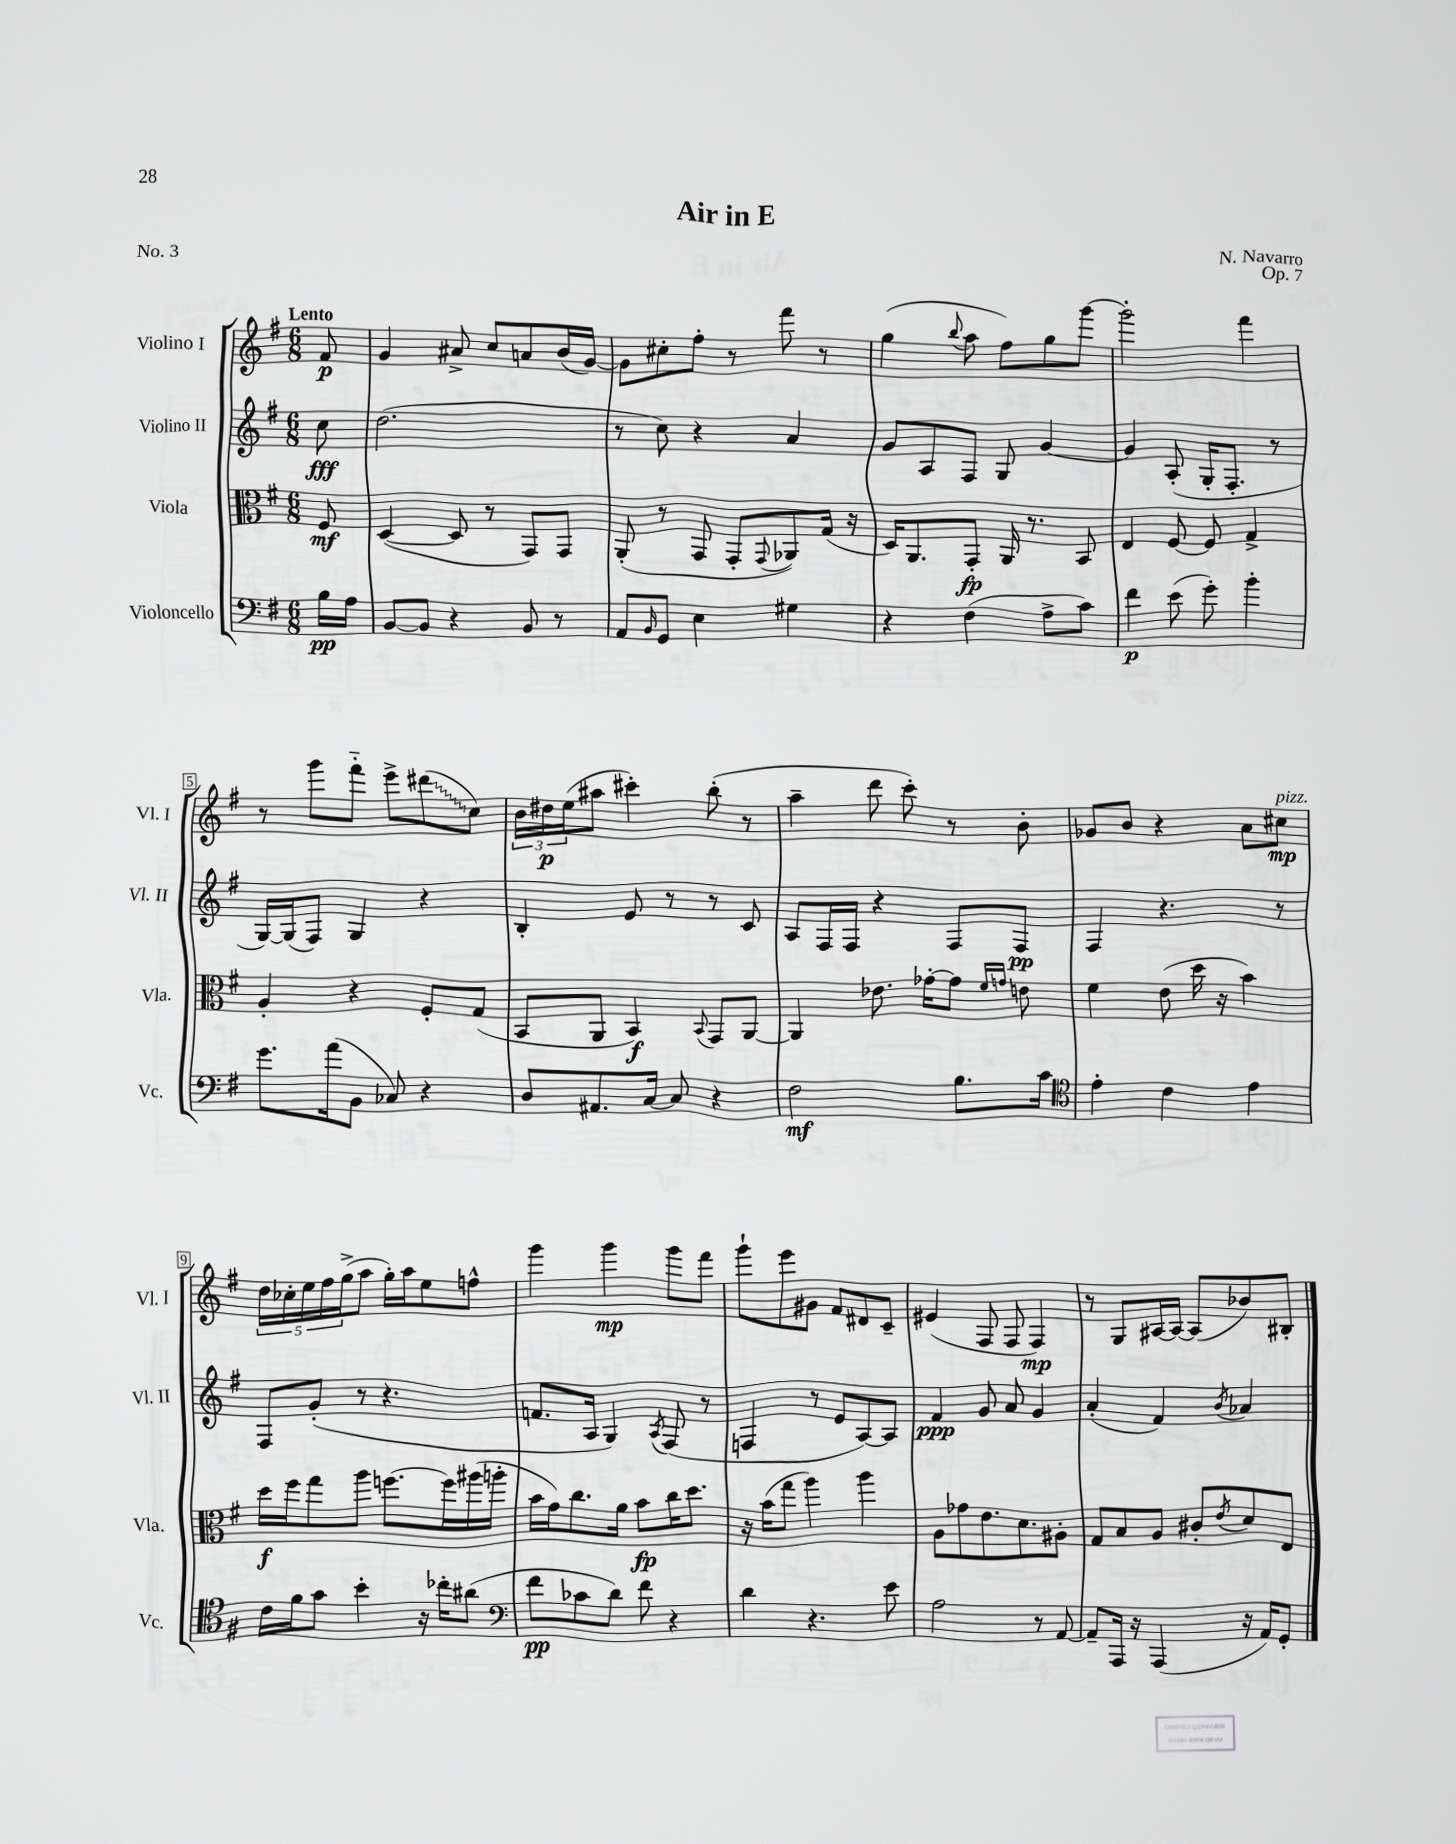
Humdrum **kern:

**kern	**kern	**kern	**kern
*staff4	*staff3	*staff2	*staff1
*clefF4	*clefC3	*clefG2	*clefG2
*k[f#]	*k[f#]	*k[f#]	*k[f#]
*M6/8	*M6/8	*M6/8	*M6/8
16B\LL	8F#/	8cc\	8f#/
16A\JJ	.	.	.
=	=	=	=
[8BB/L	([4D/	(2.dd\	4g/
8BB/]J	.	.	.
4r	8D/]	.	8a#^/
.	8r	.	8cc/L
8BB/	8GG/L)	.	8a/
8r	8GG/J	.	(16b/L
.	.	.	[16g/JJ)
=	=	=	=
8AA/L	(8AA'/	8r	8g\]L
16qqBB/	.	.	.
8GG/J	8r	8cc\)	8cc#'\
4E\	8GG/	4r	8ff#'\J
.	8GG'/L	.	8r
.	8qqGG/	.	.
4G#\	8AA-/)	4a/	8fff#\
.	(16G/Jk	.	8r
.	16r	.	.
=	=	=	=
4r	16D/LK)	8g/L	(4gg\
.	8.AA/	.	.
.	.	8A/	.
.	.	.	8qqbb/
(4F#\	8GG'/J	8F#/J	8aa\
.	16AA/	8G/	8ff#\L)
.	8.r	.	.
8A^\L	.	[4g/	8gg\
8c\J)	8BB/	.	[8ggg\J
=	=	=	=
4f#\	4E/	4g/]	2ggg'\]
(8e\	[8F#/	(8A'/	.
8g'\)	8F#/]	16G'/LK	.
.	.	8.F#'/J	.
4b'\	4G^/	.	4fff#\
.	.	8r	.
=	=	=	=
8.g\L	4A'/	[16G/LL)	8r
.	.	(16G/]J	.
.	.	8F#/J)	8ggg\L
(16a\k	.	.	.
8BB\J	4r	4G/	8fff#'~\J
8C-/)	.	.	8eee^\L
4r	8F#'/L	4r	(8ddd#\
.	(8G/J	.	8cc\J)
=	=	=	=
8D/L	8BB/L	4B'/	24b\LL
.	.	.	24dd#\
.	.	.	(24ee\J
8.AA#/	8AA/J	.	8aa#\J
.	4BB/)	8e/	4ccc#'\)
[16C/Jk	.	.	.
8C/]	.	8r	.
.	8qqBB/	.	.
4r	8GG/L	8r	(8bb'\
.	[8AA/J	8c/	8r
=	=	=	=
2F#\	4AA/]	8A/L	4aa~\
.	.	16F#/L	.
.	.	16F#/JJ	.
.	8.e-\	4r	8ddd\
.	.	.	8ccc'\)
.	[16g-'\LK	.	.
8.B\L	8g-\]J	8F#/L	8r
.	16qqf#/LL	.	.
.	16qqg/JJ	.	.
.	8e\	8F#/J	8b'\
16c\Jk	.	.	.
=	=	=	=
*clefC4	*	*	*
4e'\	4f#\	4F#/	8g-/L
.	.	.	8b/J
4c\	(8e\	4.r	4r
.	16dd\	.	.
.	16r	.	.
4e\	4b\)	.	8a\L
.	.	8r	8cc#\J
=	=	=	=
16c\LL	16dd\LL	8F#/L	20dd\LL
.	.	.	20cc-'\
16f#\J	16ff#\J	.	.
.	.	.	20ee\
8g\J	8gg\	(8g'/J	.
.	.	.	20ff#\
.	.	.	(20gg^\J
4b'\	8aa\J	8r	8aa\J
.	[8.ff\L	4.r	16gg'\LL)
.	.	.	16aa\J
16r	.	.	8ee\
16cc-'\LK	16ff\]L	.	.
(8a#\J	(16aa#\	.	8ff^^\J
.	16aa'\JJ	.	.
=	=	=	=
*clefF4	*	*	*
8f#\L	16b\LL	8.f/L	4ggg\
.	16g\J)	.	.
8c-\	8.cc\	.	.
.	.	16A/Jk	.
8d\J)	.	4G/)	4ggg\
.	16a\Jk	.	.
8f#\	8b\L	.	.
.	.	8qA/	.
4r	16cc\K	(8F#/	8ggg\L
.	8.dd\J	.	.
.	.	8r	8fff#\J
=	=	=	=
4d\	16r	4F/	8ggg`\L
.	(16b\LK	.	.
.	8gg\J	.	8eee\
4.r	4aa\)	8r	8g#\J
.	.	8e/L	8f#/L
.	4aa\	[8A/)	8d#/
8e\	.	8A/]J	8c~/J
=	=	=	=
2A\	8A\L	4f#/	(4e#/
.	8g-\	.	.
.	8.e\	8g/	8F#/
.	.	8a/	8F#/
.	8.d\	.	.
8r	.	4g/	4F#/)
[8AA/	8A#'\J	.	.
=	=	=	=
8AA~/]L	8G/L	(4a'/	8r
16AAA/Jk	8B/	.	8G/L
16r	.	.	.
(4AAA/	8A/J	4f#/)	[16A#/L
.	.	.	16A#/_JJ
.	8c#'/L	.	(8A#/]L
.	8qe/	8qb/	.
16r	8d/	4a-/	8b-/)
16AA/LK)	.	.	.
8GG'/J	8E/J	.	8B#'/J
==	==	==	==
*-	*-	*-	*-
